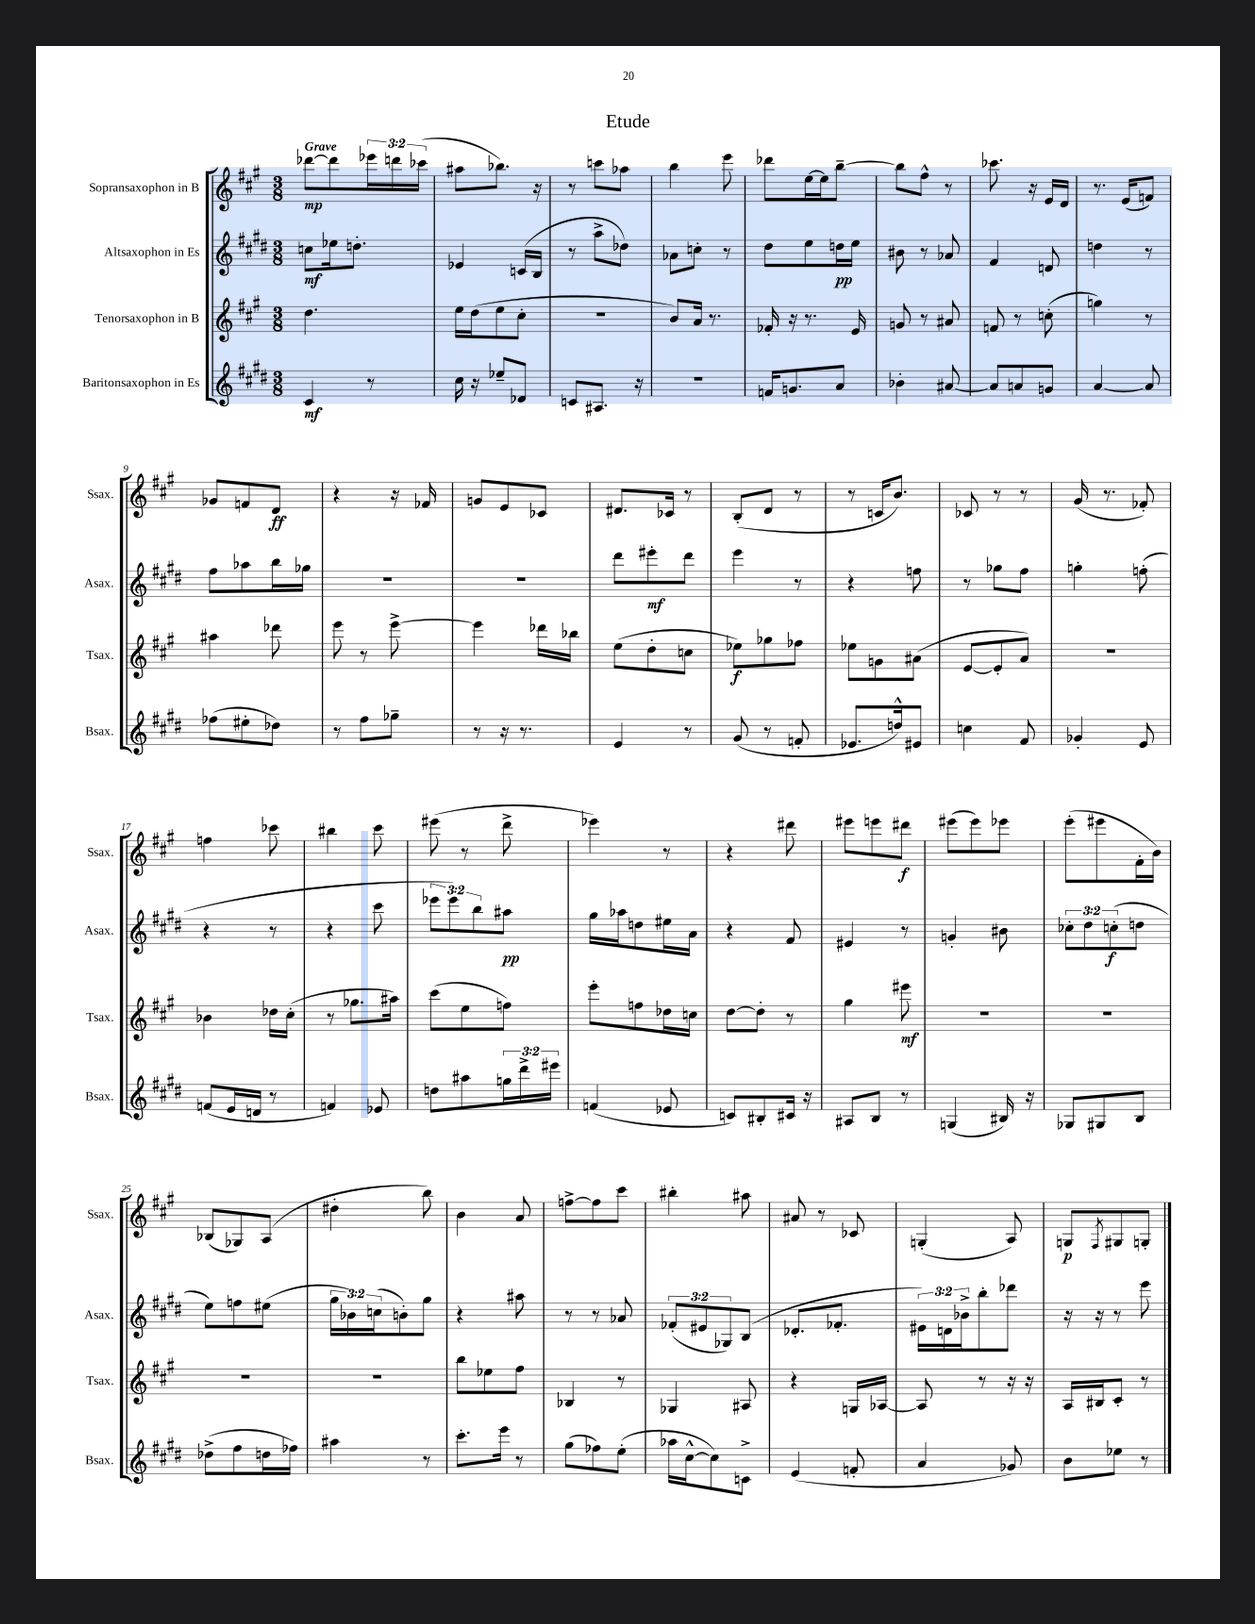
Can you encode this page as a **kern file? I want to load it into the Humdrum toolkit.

**kern	**kern	**kern	**kern
*staff4	*staff3	*staff2	*staff1
*clefG2	*clefG2	*clefG2	*clefG2
*k[f#c#g#d#]	*k[f#c#g#]	*k[f#c#g#d#]	*k[f#c#g#]
*M3/8	*M3/8	*M3/8	*M3/8
4c#/	4.dd\	8cc\L	[8ddd-\L
.	.	16ee-\k	8ddd-\]
.	.	8.dd'\J	.
8r	.	.	24eee-\L
.	.	.	24ddd\
.	.	.	(24ccc-\JJ
=	=	=	=
16cc#\	16ee\LL	4e-/	8aa#\L
16r	(16dd\J	.	.
8ee-~/L	8ee\	.	8.bb-\J)
8d-/J	8cc#'\J	(16c/LL	.
.	.	16B/JJ	16r
=	=	=	=
8c/L	4.r	8r	8r
8.A#/J	.	8aa^\L	8ccc\L
.	.	8dd-\J)	8aa-\J
16r	.	.	.
=	=	=	=
4.r	8b/L)	8a-\L	4bb\
.	16a/Jk	8cc'\J	.
.	8.r	.	.
.	.	8r	8eee\
=	=	=	=
16f/LK	16f-'/	8dd#\L	8ddd-\L
8.g/	16r	.	.
.	8.r	8ee\	[16ee\L
.	.	.	16ee\]J
8a/J	.	16dd\L	[8bb~\J
.	16e/	16ee\JJ	.
=	=	=	=
4b-'\	8g/	8b#\	8bb\]L
.	8r	8r	8ff#^^\J
[8a#/	8a#/	8a-/	8r
=	=	=	=
8a#/]L	8f/	4f#/	8.ccc-\
8a/	8r	.	.
.	.	.	16r
8g/J	(8cc'\	8d/	16e/LL
.	.	.	16d/JJ
=	=	=	=
[4a/	4gg\)	4dd\	8.r
.	.	.	(16e/LK
8a/]	8r	8r	8f/J)
=	=	=	=
(8ff-\L	4aa#\	8ff#\L	8g-/L
8ee#'\	.	8aa-\	8f/
8dd-\J)	8ddd-\	16bb\L	8d/J
.	.	16gg-\JJ	.
=	=	=	=
8r	8eee\	4.r	4r
8ff#\L	8r	.	.
8gg-~\J	[8eee^\	.	16r
.	.	.	16f-/
=	=	=	=
8r	4eee\]	4.r	8g/L
16r	.	.	8e/
8.r	.	.	.
.	16ddd-\LL	.	8c-/J
.	16bb-\JJ	.	.
=	=	=	=
4e/	(8ee\L	8ddd#\L	8.d#/L
.	8dd'\	8eee#'\	.
.	.	.	16c-/Jk
8r	8cc\J	8ddd#\J	8r
=	=	=	=
(8g#/	8ee-\L)	4eee\	(8B'/L
8r	8gg-\	.	8d/J
8f'/	8ff-\J	8r	8r
=	=	=	=
8.e-/L	8ee-\L	4r	8r
.	8g\	.	16c/LK
16dd^^/k)	.	.	8.b/J)
8e#/J	(8a#\J	8ff\	.
=	=	=	=
4cc\	[8e/L	8r	8c-/
.	8e'/]	8gg-\L	8r
8f#/	8a/J)	8ff#\J	8r
=	=	=	=
4g-'/	4.r	4gg'\	(16g#/
.	.	.	8.r
8e/	.	(8ff'\	8f-'/)
=	=	=	=
(8f/L	4b-\	4r	4ff\
16e/L	.	.	.
16d/JJ	.	.	.
8r	16dd-\LL	8r	8ccc-\
.	(16cc#'\JJ	.	.
=	=	=	=
4f/)	8r	4r	4bb#\
.	8.gg-\L	.	.
8e-/	.	8ccc#\	8ccc#\
.	16aa#\Jk)	.	.
=	=	=	=
8dd\L	(8ccc#\L	12eee-\L	(8eee#\
.	.	12eee-\)	.
8aa#\	8ee\	.	8r
.	.	12bb\	.
24gg\L	8ff\J)	8aa#\J	8ddd^\
24ddd#^\	.	.	.
24eee#\JJ	.	.	.
=	=	=	=
(4f/	8eee'\L	16gg#\LL	4eee-\)
.	.	16aa-\J	.
.	8ff\	8dd\	.
8e-/	16dd-\L	16ee#\L	8r
.	16cc\JJ	16a\JJ	.
=	=	=	=
8c/L)	[8dd\L	4r	4r
8B#'/	8dd'\]J	.	.
16c#/Jk	8r	8f#/	8ddd#\
16r	.	.	.
=	=	=	=
8A#/L	4gg#\	4e#/	8eee#\L
8B/J	.	.	8eee\
8r	8eee#\	8r	8ddd#\J
=	=	=	=
(4G/	4.r	4g'/	(8eee#\L
.	.	.	8eee#\)
16B#/)	.	8b#\	8eee-\J
16r	.	.	.
=	=	=	=
8G-/L	4.r	12cc-'\L	(8eee'\L
.	.	12dd#\	.
8G#/	.	.	8eee#\
.	.	(12cc'\	.
8B/J	.	8dd\J	16f#'\L
.	.	.	16b\JJ)
=	=	=	=
(8dd-^\L	4.r	8ee\L)	(8B-/L
8ff#\	.	8ff\	8G-/)
16dd\L	.	(8ee#\J	(8A/J
16ff-\JJ)	.	.	.
=	=	=	=
4aa#\	4.r	24gg#\LL	4dd#'\
.	.	24b-\)	.
.	.	(24cc\J	.
.	.	8b'\)	.
8r	.	8gg#\J	8bb\)
=	=	=	=
8.ccc#'\L	8bb\L	4r	4b\
.	8ee-\	.	.
16eee\Jk	.	.	.
8r	8ff#\J	8aa#\	8a/
=	=	=	=
(8gg#\L	4B-/	8r	[8ff^\L
8ff-\)	.	8r	8ff\]
(8ee'\J	8r	8a-/	8ccc#\J
=	=	=	=
16aa-\LL	4G-/	(12f-'/L	4bb#'\
[16cc#^^\J	.	.	.
.	.	12e#/	.
8cc#\])	.	.	.
.	.	12G-/)	.
8c^\J	8A#/	(8B/J	8aa#\
=	=	=	=
(4e/	4r	8.d-'/L	8a#/
.	.	.	8r
.	.	8.f-'/J	.
8f'/	16G/LL	.	8c-/
.	[16A-/JJ	.	.
=	=	=	=
4a/	8A-/]	24e#\LL)	(4G'/
.	.	24d\	.
.	.	24b-^\J	.
.	8r	8bb'\	.
8g-/)	16r	8ddd-\J	8A/)
.	16r	.	.
=	=	=	=
8b\L	16A/LL	16r	8G/L
.	16B#/J	16r	.
.	.	.	8qF#/
8ee-\J	8c#'/J	8r	8G#/
8r	8r	8eee\	8G'/J
==	==	==	==
*-	*-	*-	*-
